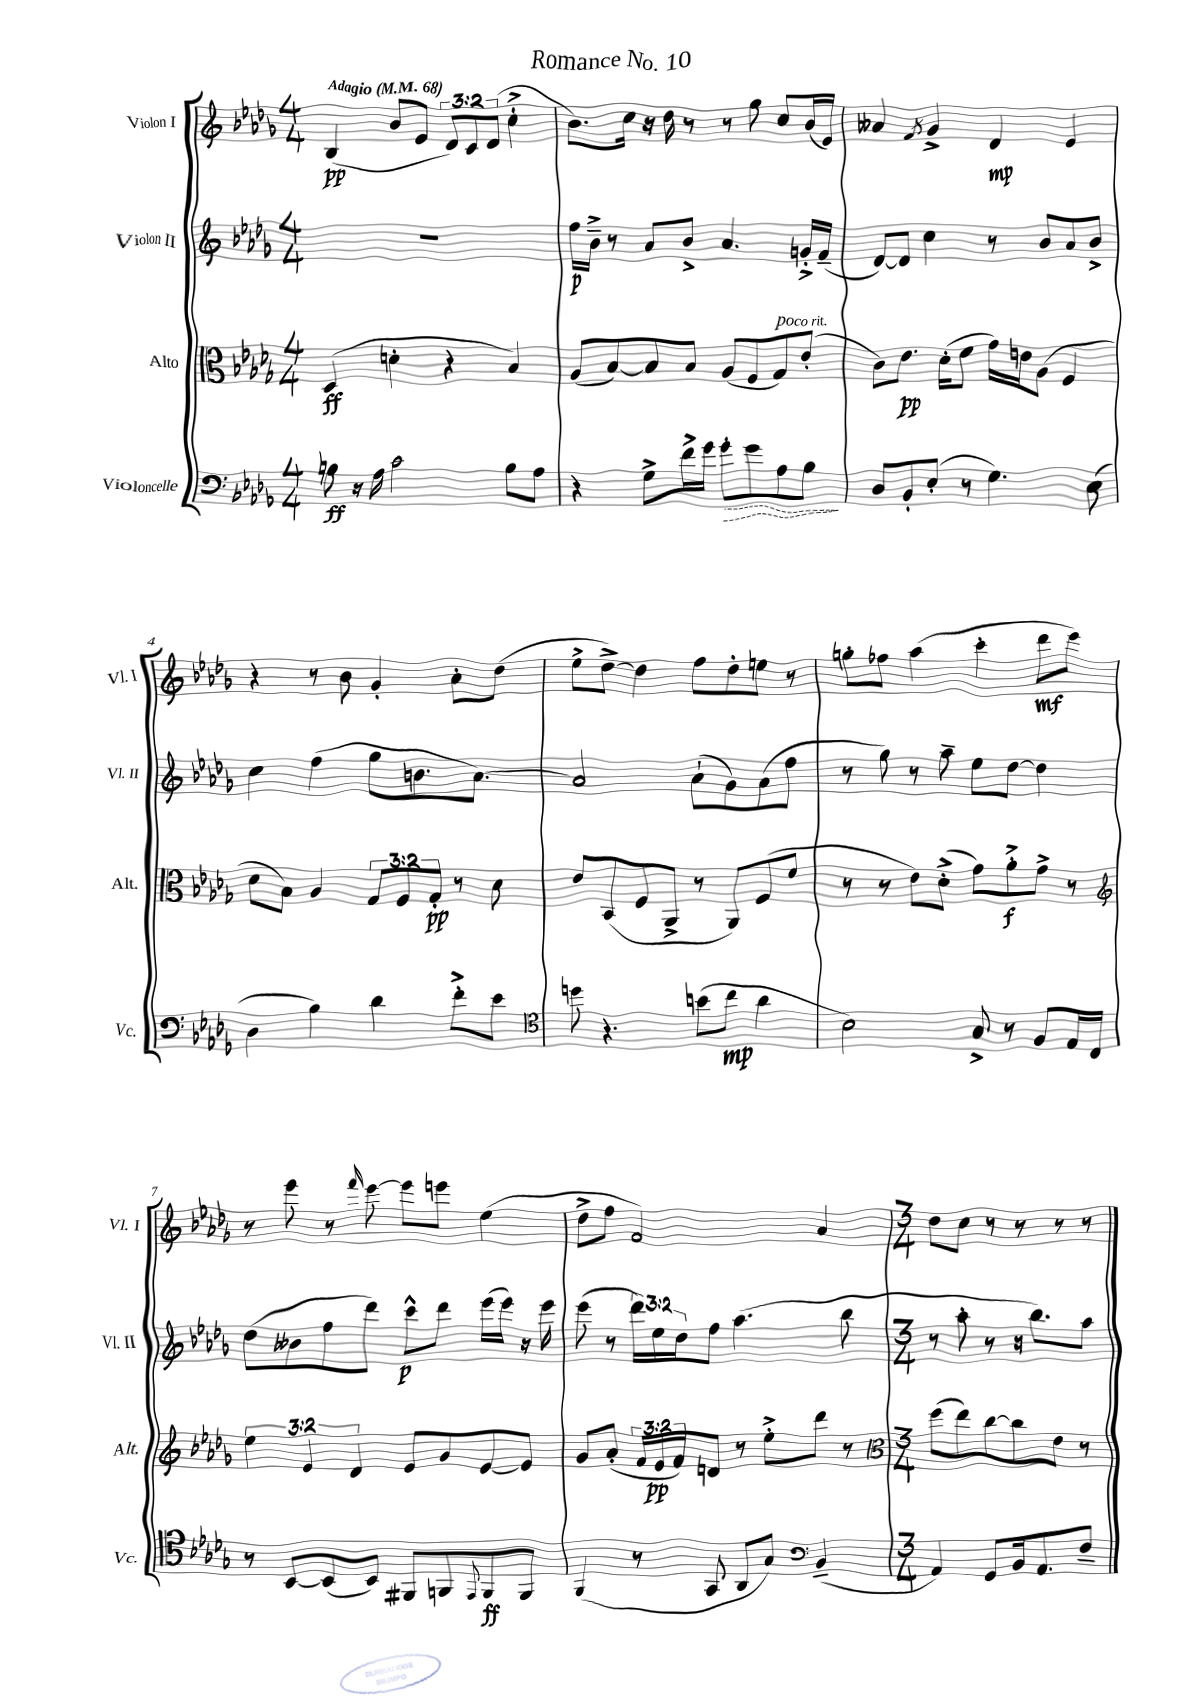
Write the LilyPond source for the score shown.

\header { title = "Romance No. 10" }
<<
\new StaffGroup <<
\new Staff = "s0" \with { instrumentName = "Violon I" shortInstrumentName = "Vl. I" } {
    \clef treble \key des \major \numericTimeSignature \time 4/4 \override Staff.TupletNumber.text = #tuplet-number::calc-fraction-text \tempo "Adagio" 4 = 68
    bes4\pp( bes'8 ees'8 \tuplet 3/2 { des'8) c'8 des'8( } c''4-.-> |
    bes'8.) c''16 r16 des''16 r8 r8 ges''8 c''8 bes'16( ees'16) |
    aeses'4 \acciaccatura { f'8 } ges'4-> des'4\mp ees'4 |
    r4 r8 bes'8 ges'4-. aes'8-. des''8( |
    ees''8-> des''8~->) des''4 f''8 des''8-. e''8 r8 |
    g''8-. fes''8 aes''4( c'''4-. des'''8\mf ees'''8) |
    r8 ees'''8 r8 \grace { f'''16 } ees'''8~ ees'''8 e'''8 ees''4( |
    des''8-> f''8 f'2) aes'4 |
    \numericTimeSignature \time 3/4 des''8 c''8 r8 r8 r8 r8 \bar "|." |
}
\new Staff = "s1" \with { instrumentName = "Violon II" shortInstrumentName = "Vl. II" } {
    \clef treble \key des \major \numericTimeSignature \time 4/4 \override Staff.TupletNumber.text = #tuplet-number::calc-fraction-text
    R1 |
    f''16\p bes'16---> r8 aes'8 bes'8-> aes'4. g'16-.-> f'16--( |
    des'8~) des'8 c''4 r8 bes'8 aes'8 bes'8-> |
    c''4 f''4( ges''8 b'8. aes'8.~) |
    aes'2 aes'8-!( ges'8) aes'8( f''8 |
    r8 ges''8) r8 aes''8-- ees''8 des''8~ des''4 |
    des''8( beses'8 f''8 des'''8) c'''8-^\p des'''8 ees'''16( ees'''16) r16 ees'''16 |
    ees'''8( r8 \tuplet 3/2 { des'''16) ees''16 des''16 } f''8 aes''4.( bes''8 |
    \numericTimeSignature \time 3/4 r8 aes''8-. r8 r16 bes''8.) aes''8 \bar "|." |
}
\new Staff = "s2" \with { instrumentName = "Alto" shortInstrumentName = "Alt." } {
    \clef alto \key des \major \numericTimeSignature \time 4/4 \override Staff.TupletNumber.text = #tuplet-number::calc-fraction-text
    des4\ff( d'4-. r4 bes4) |
    aes8( bes8~) bes8 bes8 aes8( f8 ges8^\markup { \italic "poco rit." }) ees'8-.( |
    c'8) ees'8.\pp des'16-.( f'8 ges'16) e'16 aes8( f4 |
    des'8 bes8) aes4 \tuplet 3/2 { ges8 f8 ges8-.\pp } r8 des'8 |
    ees'8 bes,8( f8 aes,8-> r8 aes,8) f8( f'8 |
    r8 r8 ees'8) des'8-.->( ges'8) aes'8-.->\f ges'8-> r8 |
    \clef treble \tuplet 3/2 { ees''4 ees'4 des'4 } ees'8 ges'8 ees'8~ ees'8 |
    ges'8 aes'8-.( \tuplet 3/2 { f'16 ees'16\pp f'16) } d'8 r8 ees''8-.-> des'''8 r8 |
    \numericTimeSignature \time 3/4 \clef alto f''8( ees''8) c''8~ c''8 ees'8 r8 \bar "|." |
}
\new Staff = "s3" \with { instrumentName = "Violoncelle" shortInstrumentName = "Vc." } {
    \clef bass \key des \major \numericTimeSignature \time 4/4
    b8\ff r16 aes16 c'2 b8 aes8 |
    r4 ges8-> f'16-> ges'16 \once \override Hairpin.style = #'dashed-line ges'8-.\> ges'8 aes8 bes8\! |
    des8 bes,8-. ees8-.( r8 ges4.) ees8( |
    des4 bes4) des'4 f'8-.-> ees'8 |
    \clef tenor d''8 r4. b'8( c''8\mp aes'4 |
    bes2) ges8-> r8 f8 ees16 c16 |
    r8 bes,8~ bes,8( bes,8) fis,8 f,8 \appoggiatura { ees,8 } f,8\ff f,8 |
    f,4( r8 ges,8 aes,8 ges8) \clef bass bes,4--( |
    \numericTimeSignature \time 3/4 aes,4) ges,8 bes,16 aes,8. f8-- \bar "|." |
}
>>
>>
